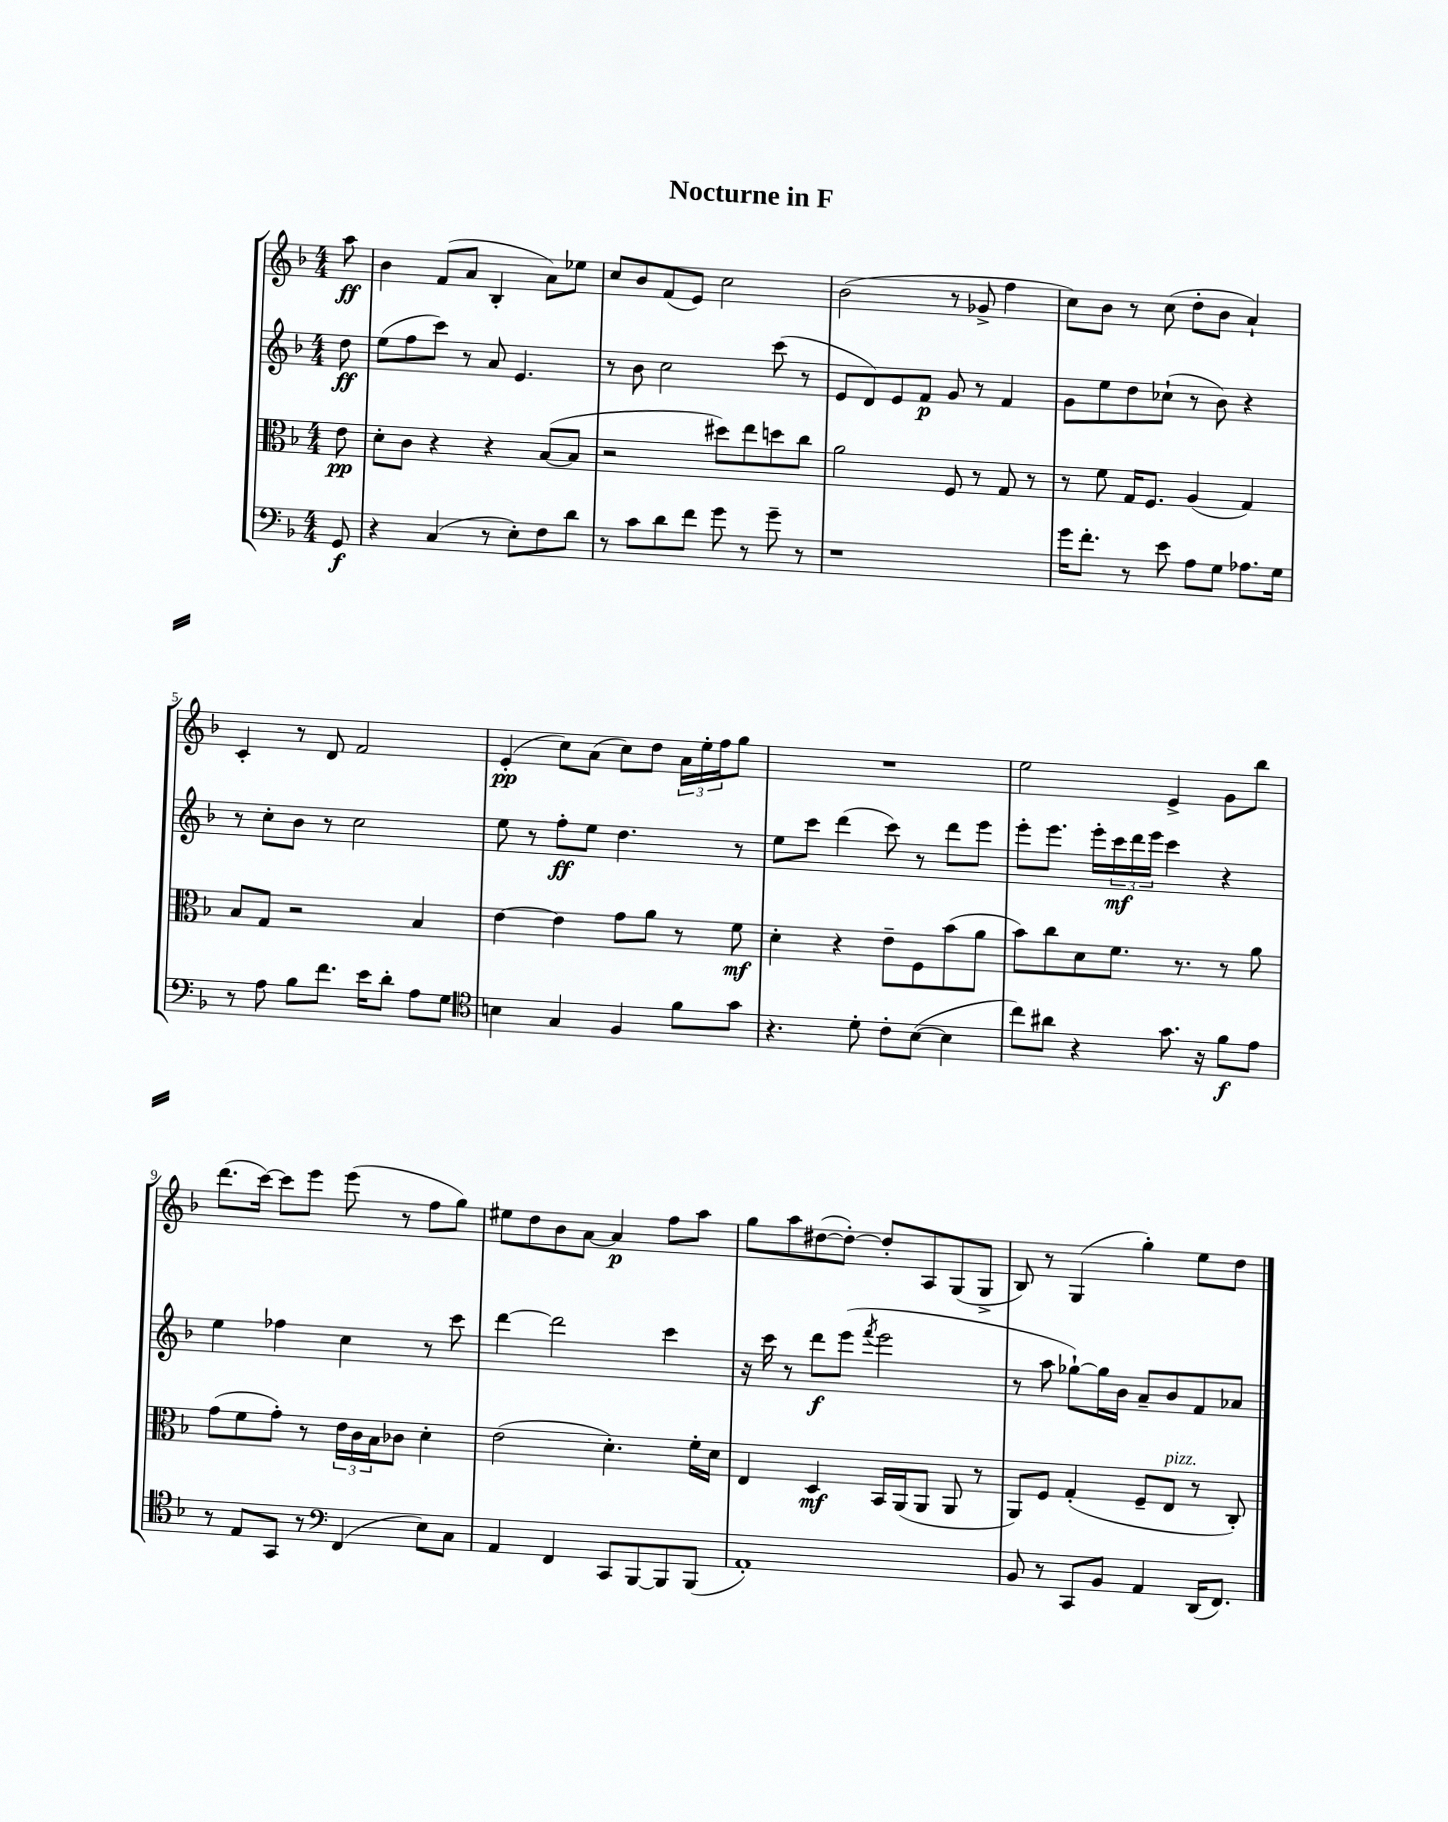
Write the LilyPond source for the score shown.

\header { title = "Nocturne in F" }
<<
\new StaffGroup <<
\new Staff = "s0" {
    \clef treble \key f \major \numericTimeSignature \time 4/4 \partial 8
    a''8\ff |
    bes'4 f'8( a'8 bes4-. a'8) ees''8 |
    c''8 bes'8 f'8( e'8) c''2 |
    bes'2( r8 ges'8-> f''4 |
    c''8) bes'8 r8 c''8( d''8-. bes'8 a'4-!) |
    c'4-. r8 d'8 f'2 |
    e'4-.\pp( c''8) a'8( c''8) d''8 \tuplet 3/2 { a'16 e''16-. f''16 } g''8 |
    R1 |
    e''2 e'4-> g'8 bes''8 |
    d'''8.( c'''16~) c'''8 e'''8 e'''8( r8 f''8 g''8) |
    eis''8 d''8 bes'8 a'8~ a'4\p f''8 a''8 |
    g''8 a''8 dis''8~( dis''8~-.) dis''8-. a8 g8( g8-> |
    bes8) r8 g4( g''4-.) e''8 d''8 \bar "|." |
}
\new Staff = "s1" {
    \clef treble \key f \major \numericTimeSignature \time 4/4 \partial 8
    d''8\ff |
    e''8( f''8 c'''8) r8 a'8 e'4. |
    r8 bes'8 c''2 c'''8( r8 |
    e'8 d'8) e'8 f'8\p g'8 r8 f'4 |
    g'8 e''8 d''8 ces''8-!( r8 bes'8) r4 |
    r8 c''8-. bes'8 r8 c''2 |
    e''8 r8 f''8-.\ff e''8 d''4. r8 |
    e''8 c'''8 d'''4( c'''8) r8 d'''8 e'''8 |
    e'''8-. e'''8. e'''16-. \tuplet 3/2 { c'''16\mf d'''16 e'''16 } c'''4 r4 |
    e''4 fes''4 c''4 r8 c'''8 |
    d'''4~ d'''2 c'''4 |
    r16 c'''16 r8 d'''8\f e'''8( \acciaccatura { f'''8 } e'''2 |
    r8 a''8 ges''8~-!) ges''16 bes'16 a'8-- bes'8 f'8 aes'8 \bar "|." |
}
\new Staff = "s2" {
    \clef alto \key f \major \numericTimeSignature \time 4/4 \partial 8
    e'8\pp |
    d'8-. c'8 r4 r4 bes8~( bes8 |
    r2 dis''8) e''8 d''8 c''8 |
    a'2 f8 r8 g8 r8 |
    r8 f'8 g16 f8. a4( g4) |
    bes8 g8 r2 bes4 |
    e'4~ e'4 g'8 a'8 r8 f'8\mf |
    d'4-. r4 e'8-- f8 bes'8( a'8 |
    bes'8) c''8 d'8 f'8. r8. r8 a'8 |
    g'8( f'8 g'8-.) r8 \tuplet 3/2 { e'16 c'16 bes16 } ces'8 d'4-. |
    e'2( d'4.-.) f'16-. d'16 |
    e4 d4\mf bes,16 a,16( a,8 a,8 r8 |
    a,8) f8 g4-.( f8-- e8^\markup { \italic "pizz." } r8 c8-.) \bar "|." |
}
\new Staff = "s3" {
    \clef bass \key f \major \numericTimeSignature \time 4/4 \partial 8
    g,8\f |
    r4 c4( r8 e8-.) f8 d'8 |
    r8 c'8 d'8 f'8 g'8 r8 g'8-- r8 |
    r1 |
    g'16 f'8.-. r8 e'8 a8 g8 aes8. g16 |
    r8 a8 bes8 f'8. e'16 d'8-. a8 g8 |
    \clef tenor b4 g4 f4 f'8 g'8 |
    r4. d'8-. c'8-. bes8~( bes4 |
    c''8) ais'8 r4 g'8. r16 f'8\f e'8 |
    r8 e8 g,8 r8 \clef bass f,4( e8) c8 |
    a,4 f,4 c,8 bes,,8~ bes,,8 bes,,8( |
    a,1-.) |
    bes,8 r8 c,8 bes,8 a,4 d,16( f,8.) \bar "|." |
}
>>
>>
